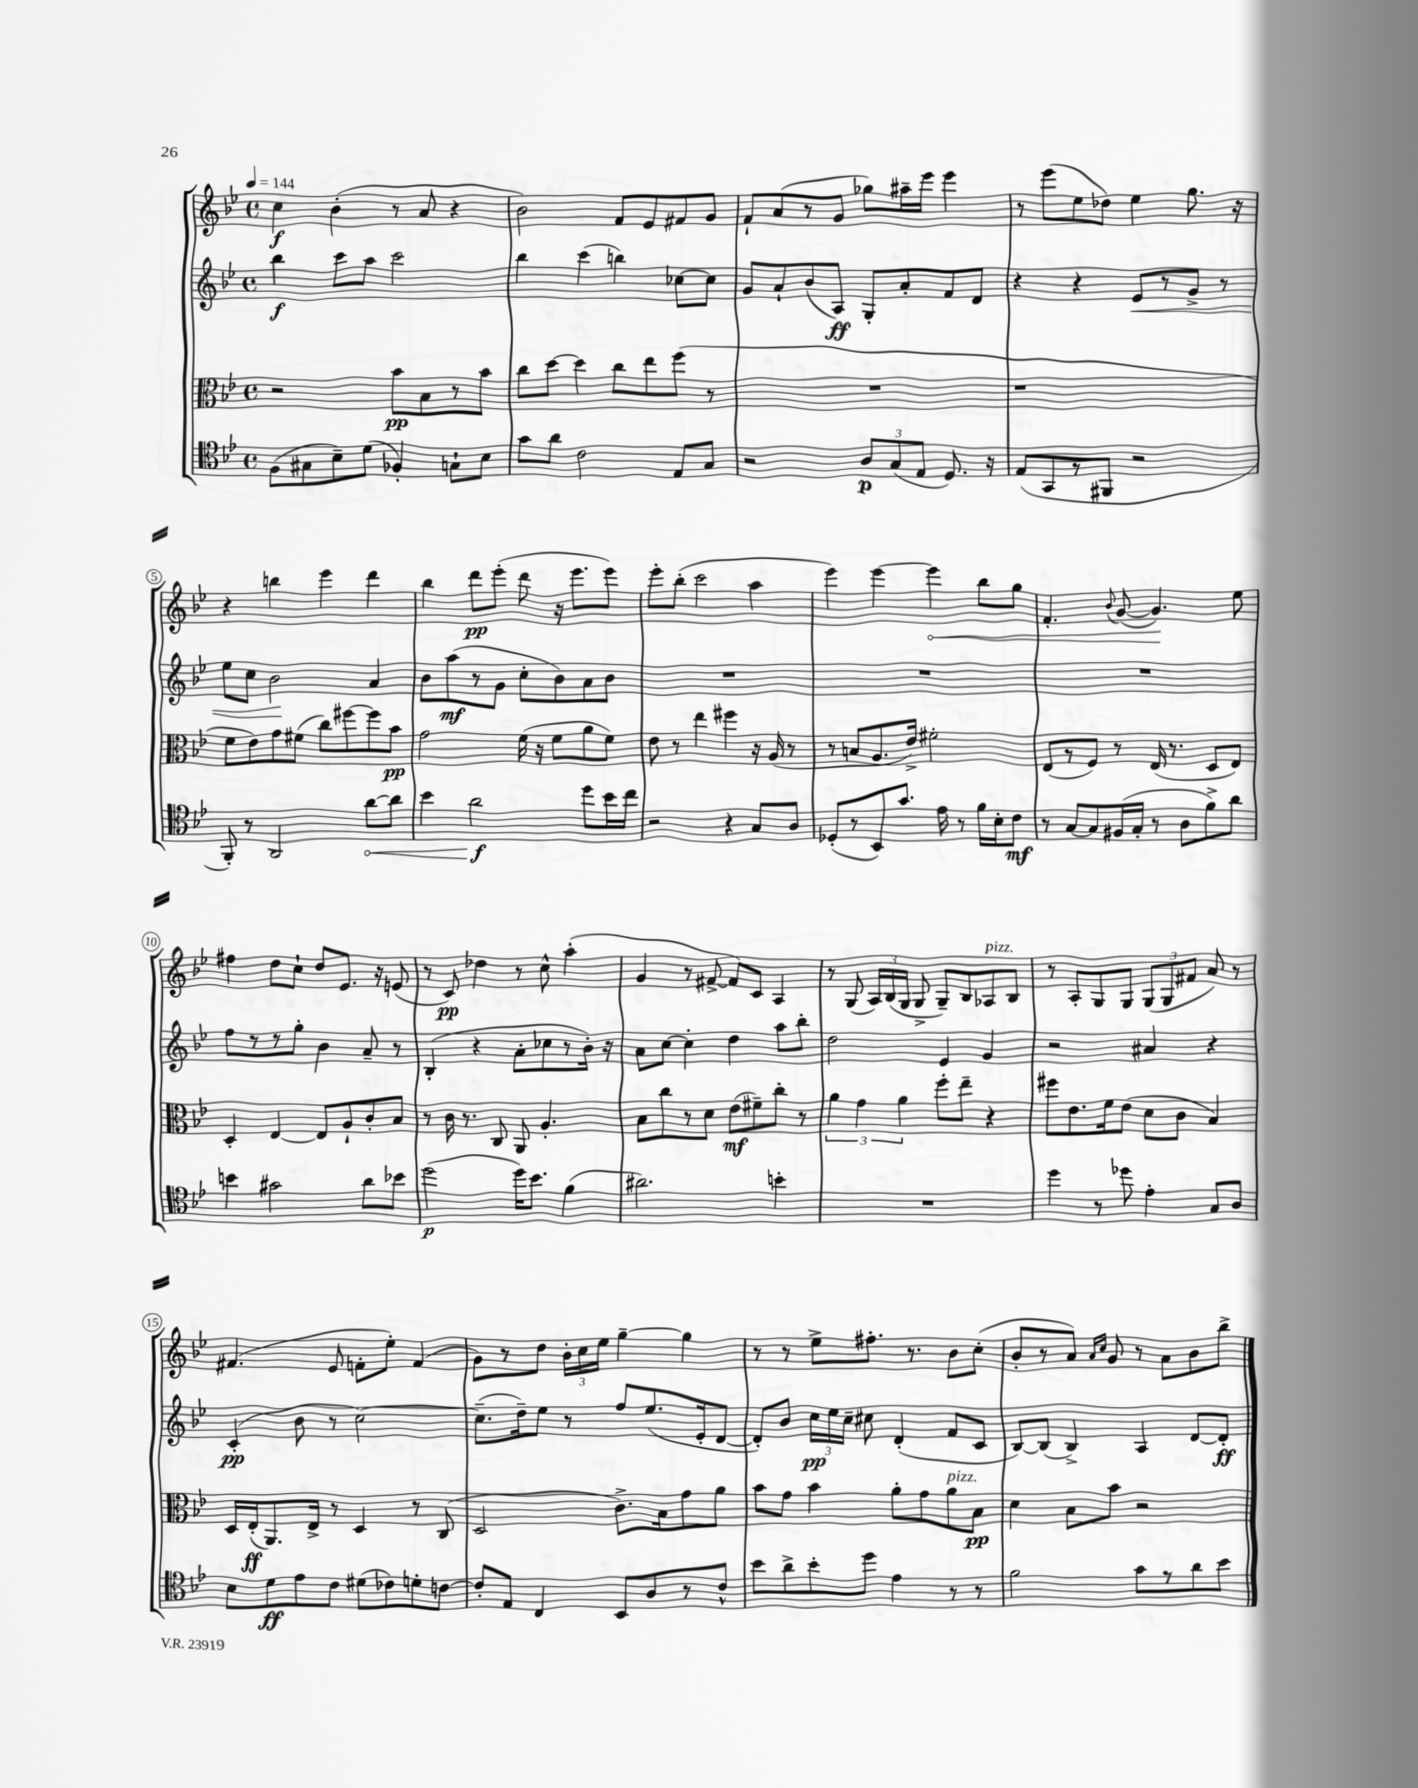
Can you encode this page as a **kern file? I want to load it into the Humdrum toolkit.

**kern	**kern	**kern	**kern
*staff4	*staff3	*staff2	*staff1
*clefC4	*clefC3	*clefG2	*clefG2
*k[b-e-]	*k[b-e-]	*k[b-e-]	*k[b-e-]
*M4/4	*M4/4	*M4/4	*M4/4
*met(c)	*met(c)	*met(c)	*met(c)
*MM144	*MM144	*MM144	*MM144
(8F	2r	4bb-	4cc
8G#	.	.	.
8B-~)	.	8ccc	(4b-'
(8d	.	8aa	.
4F-')	8b-	2ccc	8r
.	8B-	.	8a
8G`	8r	.	4r
8B-	8b-	.	.
=	=	=	=
8g	8cc	4bb-	2b-)
8a	[8dd	.	.
2c	4dd]	(4ccc	.
.	8cc	4bb)	8f
.	8ee-	.	8e-
8E-	(8ff	[8cc-	8f#
8G	8r	8cc-]	8g
=	=	=	=
2r	1r	8g	8f`
.	.	8a`	(8a
.	.	(8b-	8r
.	.	8A)	8g
12A	.	8G'	8gg-)
(12G	.	.	.
.	.	8a'	16aa#~
12E-	.	.	.
.	.	.	16eee-
8.D)	.	8f	4eee-
.	.	8d	.
16r	.	.	.
=	=	=	=
(8E-	1r	4r	8r
8GG	.	.	(8eee-
8r	.	4r	8ee-
8FF#	.	.	8dd-)
2r	.	8e-	4ee-
.	.	8r	.
.	.	8g^	8.gg
.	.	8r	.
.	.	.	16r
=	=	=	=
8FF')	8f	8ee-	4r
8r	8e-)	8cc	.
2AA	8g	2b-	4bb
.	(8f#	.	.
.	8cc)	.	4eee-
.	[8ff#	.	.
[8a	8ff#]	4a	4ddd
8a]	8b-	.	.
=	=	=	=
4b-	2g	8b-	4bb-
.	.	(8aa	.
2a	.	8r	8ddd
.	.	8g	(8eee-'
.	(16f	8cc'	8ddd
.	16r	.	.
.	8f	8b-)	16r
.	.	.	8.eee-
8dd	8a	8a	.
16b-	8f)	8b-	8eee-)
16cc	.	.	.
=	=	=	=
2r	8e-	1r	8eee-'
.	8r	.	(8bb-'
.	4ee-	.	2ccc
4r	4ff#	.	.
8G	16r	.	4aa
.	(16A	.	.
8A	8r	.	.
=	=	=	=
(8D-'	8r	1r	4eee-)
8r	8B	.	.
8BB-)	8.A	.	[4eee-
8.g	.	.	.
.	16e-^)	.	.
.	2f#'	.	4eee-]
16e-	.	.	.
8r	.	.	.
16f	.	.	8bb-
16B-'	.	.	.
8c	.	.	8gg
=	=	=	=
8r	(8E-	1r	4.f'
[8G	8r	.	.
8G]	8F)	.	.
.	.	.	8qqb-
(16F#	8r	.	([8g
16G'	.	.	.
8r	(16E-	.	4.g])
.	8.r	.	.
8A	.	.	.
8f^)	8D	.	.
8a	8E-)	.	8ee-
=	=	=	=
4b	4D'	8ff	4ff#
.	.	8r	.
2g#	[4E-	8r	8dd
.	.	8gg'	8cc`
.	8E-]	4b-	8dd
.	8A`	.	8.e-
8a	8c'	8a~	.
.	.	.	16r
8b-	8B-	8r	(8e
=	=	=	=
(2dd	8r	(4B-'	8r
.	16c	.	8c)
.	8.r	.	.
.	.	4r	4dd-
.	8C	.	.
16dd)	8AA	8a'	8r
8.b-	.	.	.
.	4.A'	8cc-	8cc^^
(4f	.	8r	(4aa'
.	.	16b-')	.
.	.	16r	.
=	=	=	=
2.a#)	8B-	8a	4g
.	8cc	[8cc	.
.	8r	4cc']	8r
.	8d	.	[8f#^
.	(8e-	4dd	8f#])
.	8f#~)	.	8c
4b'	8cc'	8aa	4A
.	8r	8bb-'	.
=	=	=	=
1r	6a	2dd	8r
.	.	.	(8G
.	6g	.	.
.	.	.	24A)
.	.	.	(24B-
.	6a	.	24G
.	.	.	8G^
.	8ff'	4e-	8G~)
.	8ee-~	.	8B-
.	4r	4g	8A-
.	.	.	8B-
=	=	=	=
4dd	8ff#	2r	8r
.	8.e-	.	8A'
8r	.	.	8G
.	16f	.	.
8dd-	(8e-	.	8G
4e-'	8d	4a#	(12G
.	.	.	12G
.	8c	.	.
.	.	.	12f#
8G	4B-)	4r	8a)
8A	.	.	8r
=	=	=	=
8B-	16D	(4c'	(4.f#
.	(16E-'	.	.
8d	8.AA)	.	.
8e-	.	8b-	.
.	16E-^	.	.
8c	8r	8r	8e-
(8d#	4D	[2cc)	8f'
8c-)	.	.	8ee-')
8d'	8r	.	(4f
[8c	(8C	.	.
=	=	=	=
8c']	2D	(8.cc~]	8g)
8E-	.	.	8r
.	.	16dd~)	.
4C	.	8ee-	8dd
.	.	8r	24b-'
.	.	.	24cc
.	.	.	24ee-
8BB-	8.c^)	8ff	[4gg~
8A	.	(8.ee-	.
.	16B-	.	.
8r	8g	.	4gg]
.	.	16e-'	.
8c^^	8a	[8d	.
=	=	=	=
8b-	8b-	8d'])	8r
8a^	8g	8b-	8r
8b-'	4b-	24cc	8ee-^
.	.	24ee-	.
.	.	24cc~	.
8dd	.	8cc#	8.ff#'
4e-	8a'	(4d'	.
.	.	.	8.r
.	8g	.	.
8r	8a	8f	8b-
8r	8B-	8c	(8cc'
=	=	=	=
2f	4d	[8B-)	8b-'
.	.	(8B-]	8r
.	8B-	4B-^)	8a)
.	.	.	16qqa
.	.	.	16qqcc
.	8b-	.	8g
8g	2r	4A	8r
8r	.	.	8a
8a	.	[8d	8b-
8b-	.	8d']	8bb-^
==	==	==	==
*-	*-	*-	*-
